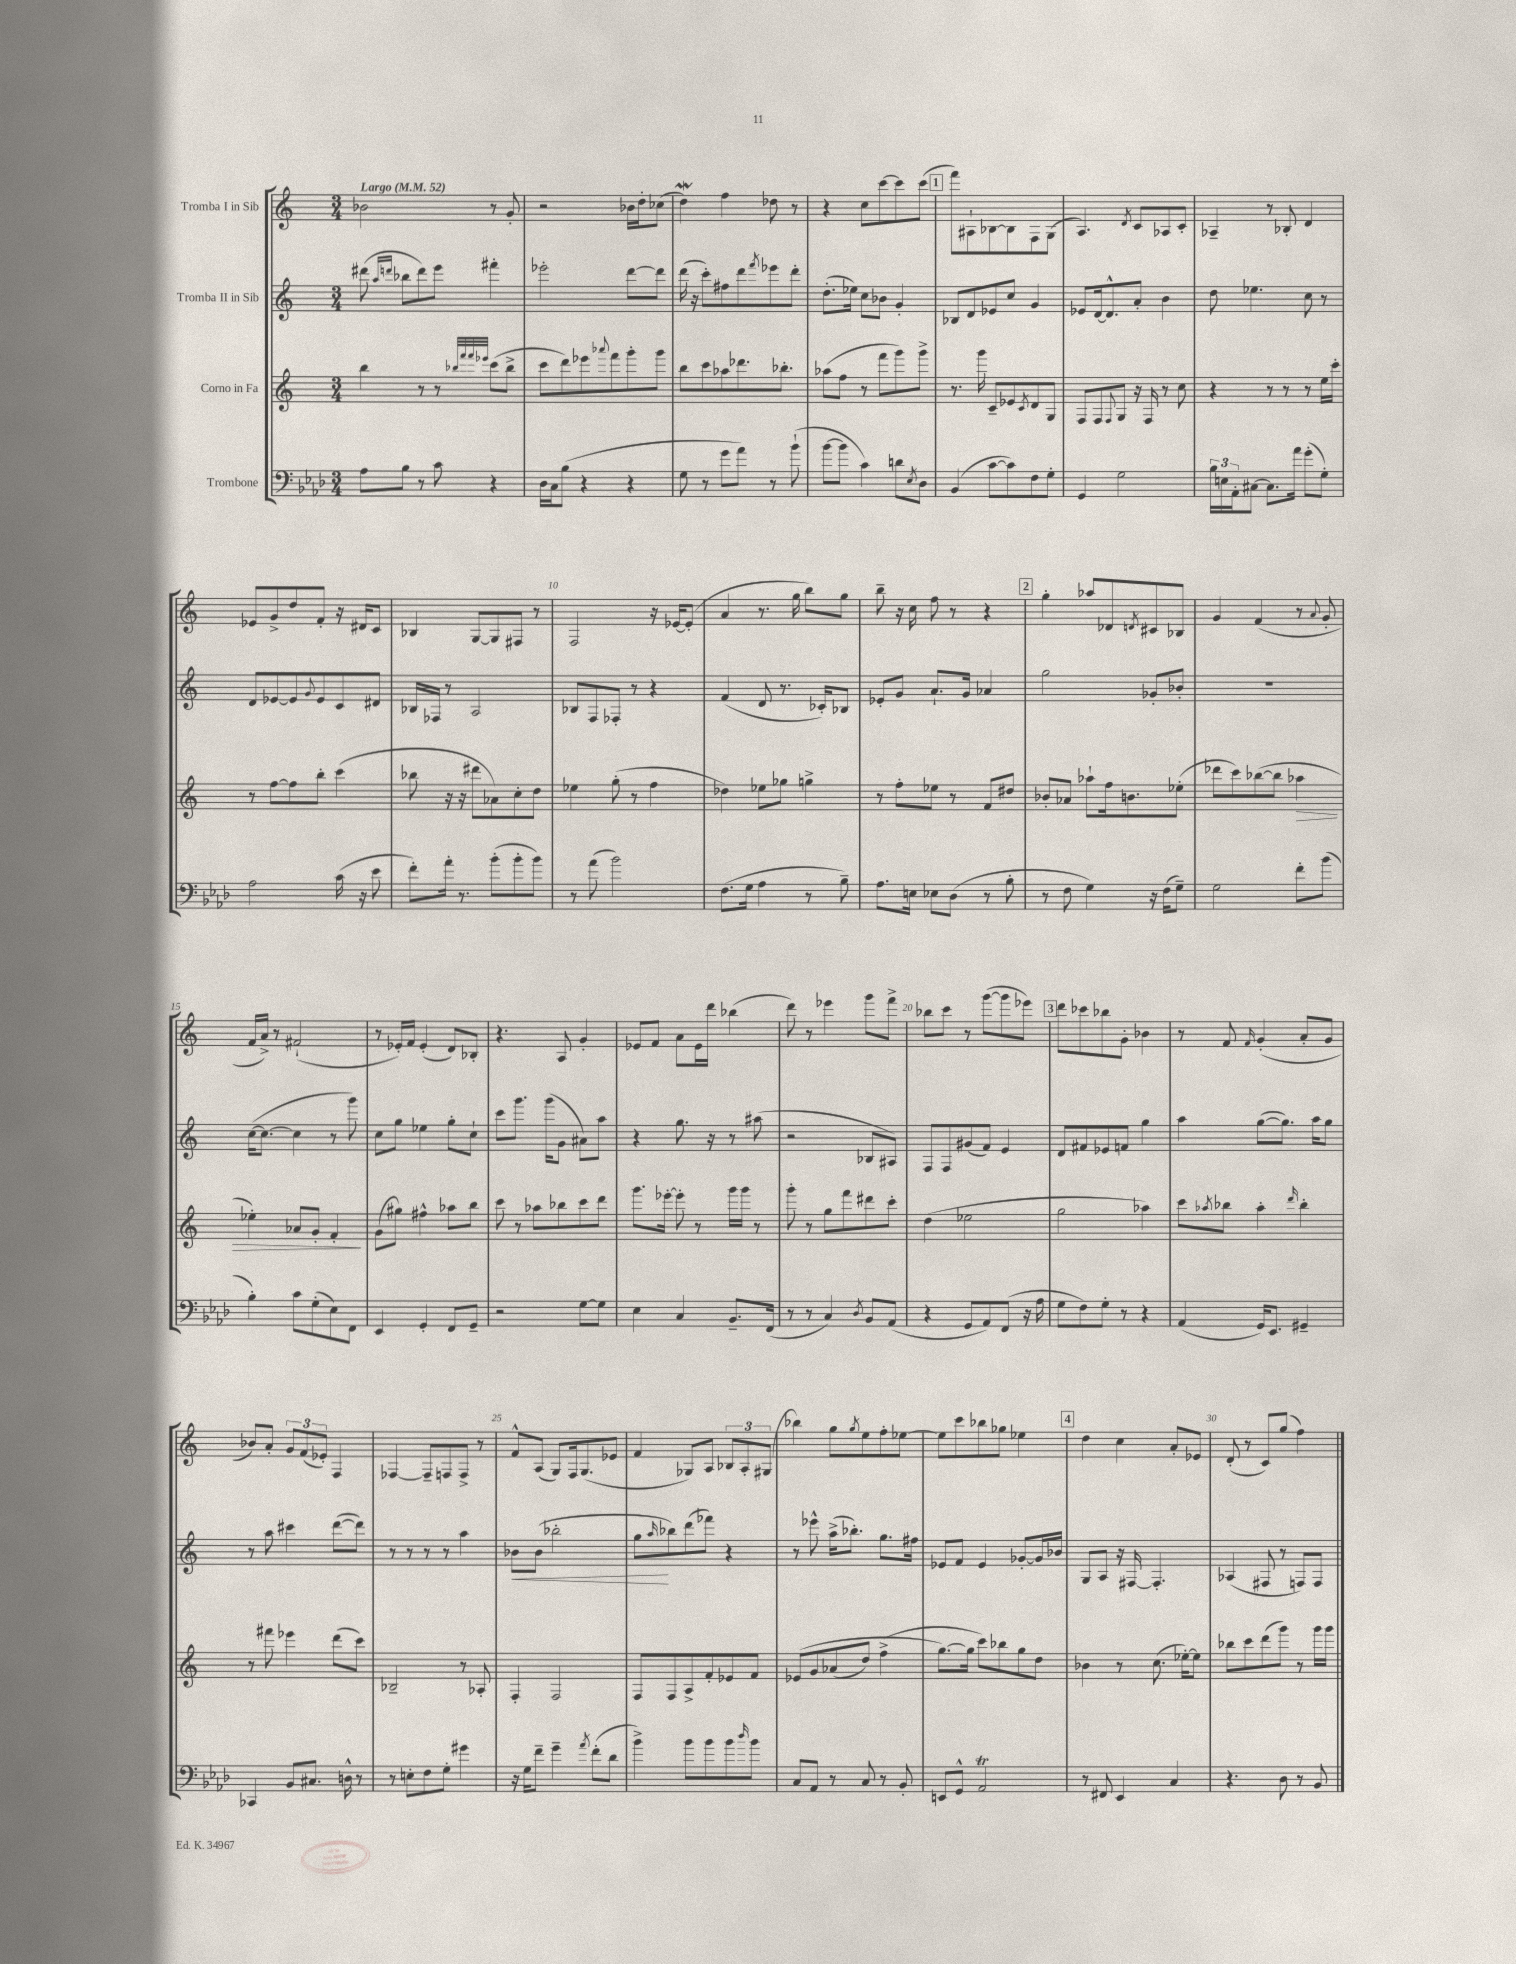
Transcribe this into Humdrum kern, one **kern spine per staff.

**kern	**kern	**dynam	**kern	**dynam	**kern
*part4	*part3	*part3	*part2	*part2	*part1
*staff4	*staff3	*staff3	*staff2	*staff2	*staff1
*I"Trombone	*I"Corno in Fa	*	*I"Tromba II in Sib	*	*I"Tromba I in Sib
*clefF4	*clefG2	*	*clefG2	*	*clefG2
*k[b-e-a-d-]	*k[]	*	*k[]	*	*k[]
*M3/4	*M3/4	*	*M3/4	*	*M3/4
*MM52	*MM52	*	*MM52	*	*MM52
=1	=1	=1	=1	=1	=1
!	!	!	!	!	!LO:TX:a:B:t=Largo
8A-\L	4bb\	.	(8ddd#X\	.	2b-X\
.	.	.	16qqaa/LL	.	.
.	.	.	16qqdddn/JJ	.	.
8B-\J	.	.	8bb-X\L	.	.
8r	8r	.	8ddd\)	.	.
8c\	8r	.	8eee\J	.	.
.	32qqbb-X/LLL	.	.	.	.
.	32qqfff/	.	.	.	.
.	32qqfff/	.	.	.	.
.	32qqeee-X/JJJ	.	.	.	.
4r	(8ccc\L	.	4fff#X'\	.	8r
.	8bb-^\J	.	.	.	8g'/
=2	=2	=2	=2	=2	=2
16D-\LL	8ccc\L	.	2eee-X'\	.	2r
16C\J	.	.	.	.	.
(8B-\J	8ddd\)	.	.	.	.
4r	8eee-X\	.	.	.	.
.	8qqaaa-X/	.	.	.	.
.	8fff\	.	.	.	.
4r	8ggg'\	.	[8ddd\L	.	16b-X\LL
.	.	.	.	.	16dd'\J
.	8ggg\J	.	8ddd\J]	.	(8cc-X\J
=3	=3	=3	=3	=3	=3
8G\	8bb\L	.	(16ddd\	.	4ddW\)
.	.	.	16r	.	.
8r	8ccc\	.	8ccc'\L)	.	.
8g\L	8aa-X\	.	8ff#X\	.	4ff\
8a-\J)	8.ddd-X\	.	8ddd\	.	.
.	.	.	8qfff/	.	.
8r	.	.	8eee-X\	.	8dd-X\
.	8.bb-X'\J	.	.	.	.
(8b-`\	.	.	8ddd'\J	.	8r
=4	=4	=4	=4	=4	=4
[8b-\L	(8aa-X\L	.	(8.dd'\L	.	4r
8b-\J]	8ff\J	.	.	.	.
.	.	.	16ee-X\Jk)	.	.
4c\)	8r	.	8cc\L	.	8cc\L
.	8fff\L	.	8b-X\J	.	[8ccc\
8dn\L	8ggg\)	.	4g'/	.	8ccc\]
8qE-/	.	.	.	.	.
8D-\J	8ggg^\J	.	.	.	(8ccc\J
!!LO:REH:place=s1:t=1
=5	=5	=5	=5	=5	=5
(4BB-/	8.r	.	8B-X/L	.	8fff\L)
.	.	.	8d/	.	8A#X`\
.	16ggg\	.	.	.	.
[8c\L	8c~/L	.	8e-X/	.	[8B-X\
8c\])	8e-X/	.	8cc/J	.	8B-\]
.	8qc/	.	.	.	.
8F\	8d/	.	4g/	.	8F\
8G'\J	8G/J	.	.	.	(8G\J
=6	=6	=6	=6	=6	=6
4GG/	8F/L	.	8e-X/L	.	4.A/)
.	8F/	.	[16d/k	.	.
.	.	.	8.d^^/]	.	.
.	8qqF/	.	.	.	.
2G\	8G/J	.	.	.	.
.	.	.	.	.	8qd/
.	16r	.	8a'/J	.	8c/L
.	16F/	.	.	.	.
.	8r	.	4b\	.	8A-X/
.	8cc\	.	.	.	8c'/J
=7	=7	=7	=7	=7	=7
24B-\LL	4r	.	8dd\	.	4A-X~/
24En\	.	.	.	.	.
24AA-'\J	.	.	.	.	.
[8C#X\J	.	.	4.ee-X\	.	.
8.C#\L]	8r	.	.	.	8r
.	8r	.	.	.	8B-X'/
16a-\Jk	.	.	.	.	.
(8g'\L	8r	.	8cc\	.	4d/
8G'\J)	16ee\LL	.	8r	.	.
.	16ccc'\JJ	.	.	.	.
!!LO:LB:g=z
=8	=8	=8	=8	=8	=8
2A-\	8r	.	8d/L	.	8e-X/L
.	[8ff\L	.	[8e-X/	.	8g^/
.	8ff\]	.	8e-/]	.	8dd/
.	.	.	8qqg/	.	.
.	8bb'\J	.	8e-/	.	8f'/J
(16c\	(4ccc\	.	8c/	.	16r
16r	.	.	.	.	16d#X/KL
8e-\	.	.	8d#X/J	.	8c/J
=9	=9	=9	=9	=9	=9
8f'\L)	8bb-X\	.	16B-X/LL	.	4B-X/
.	.	.	16F-X/JJ	.	.
16a-'\Jk	16r	.	8r	.	.
8.r	16r	.	.	.	.
.	8ddd#X\L	.	2A/	.	[8G/L
(8b-'\L	8a-X\)	.	.	.	8G/]
8b-'\	8cc'\	.	.	.	8F#X/J
8b-\J)	8dd\J	.	.	.	8r
=10	=10	=10	=10	=10	=10
8r	4ee-X\	.	8B-X/L	.	2F/
(8a-\	.	.	8F/	.	.
2b-\)	(8gg'\	.	8F-X'/J	.	.
.	8r	.	8r	.	.
.	4ff\	.	4r	.	16r
.	.	.	.	.	[16e-X/KL
.	.	.	.	.	(8e-'/J]
=11	=11	=11	=11	=11	=11
(8.F\L	4dd-X\)	.	(4f/	.	4a/
16G\Jk	.	.	.	.	.
4A-\	8ee-X\L	.	8d/	.	8.r
.	8gg-X\J	.	8.r	.	.
.	.	.	.	.	16gg\
8r	4ggn^\	.	.	.	8bb\L)
.	.	.	16c-X'/KL)	.	.
8B-~\)	.	.	8B-X/J	.	8gg\J
=12	=12	=12	=12	=12	=12
8.A-\L	8r	.	8e-X'/L	.	8bb~\
.	8ff'\L	.	8g/J	.	16r
16En\Jk	.	.	.	.	16cc\
8E-X\L	8ee-X\J	.	8.a`/L	.	8ff\
(8D-\J	8r	.	.	.	8r
.	.	.	16g/Jk	.	.
8r	8f/L	.	4a-X/	.	4r
8B-'\	8dd#X/J	.	.	.	.
!!LO:REH:place=s1:t=2
=13	=13	=13	=13	=13	=13
8r	8b-X'/L	.	2gg\	.	4gg'\
8F\	8a-X/J	.	.	.	.
4G\)	8aa-X`\L	.	.	.	8aa-X/L
.	16ff\k	.	.	.	8d-X/
.	8.bn\	.	.	.	.
.	.	.	.	.	8qdn/
16r	.	.	8g-X'/L	.	8c#X/
(16F\KL	.	.	.	.	.
8G~\J)	(8ee-X'\J	.	8b-X'/J	.	8B-X/J
=14	=14	=14	=14	=14	=14
2G\	8ddd-X\L	.	2.r	.	4g/
.	8ccc\)	.	.	.	.
.	([8bb-X\	.	.	.	(4f/
.	8bb-\J]	.	.	.	.
!	!	!LO:HP:b	!	!	!
8f'\L	4aa-X\	>	.	.	8r
.	.	.	.	.	8qqa/
(8b-\J	.	.	.	.	8g'/
!!LO:LB:g=z
=15	=15	=15	=15	=15	=15
4B-'\)	4ee-X'\)	.	([16cc\KL	.	16f/LL
.	.	.	8.cc\J_	.	16a^/JJ)
.	.	.	.	.	8r
8c\L	8a-X/L	.	4cc\]	.	(2f#X`/
(8G'\	8g'/J	.	.	.	.
8E-\)	4f'/	.	8r	.	.
8FF\J	.	.	8ggg\)	.	.
.	.	]	.	.	.
=16	=16	=16	=16	=16	=16
4EE-/	(8g\L	.	8cc\L	.	8r
.	8gg#X\J)	.	8gg\J	.	16e-X'/LL)
.	.	.	.	.	16f/JJ
4GG'/	4ff#X^^\	.	4ee-X\	.	(4e-'/
8FF/L	8aa-X\L	.	8gg'\L	.	8d/L)
8GG~/J	8bb\J	.	8cc`\J	.	8B-X'/J
=17	=17	=17	=17	=17	=17
2r	8ccc\	.	8ccc\L	.	4.r
.	8r	.	8.ggg\J	.	.
.	8aa-X\L	.	.	.	.
.	.	.	(16ggg\KL	.	.
.	8bb-X\	.	8g\J	.	8A/
[8G\L	8ccc\	.	8a#X\L)	.	4g'/
8G\J]	8ddd\J	.	8aa\J	.	.
=18	=18	=18	=18	=18	=18
4E-\	8.ggg\L	.	4r	.	8e-X/L
.	.	.	.	.	8f/J
.	[16eee-X'\Jk	.	.	.	.
4C/	8eee-'\]	.	8.gg\	.	8a\L
.	8r	.	.	.	16e-\L
.	.	.	16r	.	16ddd\JJ
8.BB-~/L	16ggg\LL	.	8r	.	(4bb-X\
.	16ggg\JJ	.	.	.	.
.	8r	.	(8aa#X\	.	.
(16FF/Jk	.	.	.	.	.
=19	=19	=19	=19	=19	=19
8r	8ggg'\	.	2r	.	8ddd\)
8r	8r	.	.	.	8r
4C/)	8gg\L	.	.	.	4eee-X\
.	8fff\	.	.	.	.
8qD-/	.	.	.	.	.
8BB-/L	8ddd#X\	.	8B-X/L	.	8ggg\L
(8AA-/J	8ccc'\J	.	8A#X/J)	.	8fff^\J
=20	=20	=20	=20	=20	=20
4r	(4dd\	.	8F/L	.	8bb-X\L
.	.	.	8F/	.	8ccc\J
8GG/L	2ee-X\	.	(8g#X/	.	8r
8AA-/)	.	.	8f/J)	.	([8ggg\L
(8FF/J	.	.	4e/	.	8ggg\]
16r	.	.	.	.	8eee-X\J)
16A-\	.	.	.	.	.
!!LO:REH:place=s1:t=3
=21	=21	=21	=21	=21	=21
8G\L	2gg\	.	8d/L	.	8ddd\L
8F\)	.	.	8f#X/	.	8ccc-X\
8G'\J	.	.	8e-X/	.	8bb-X\
8r	.	.	8fn/J	.	8g'\J
4r	4aa-X\)	.	4gg\	.	4b-X\
=22	=22	=22	=22	=22	=22
(4AA-/	8ccc\L	.	4aa\	.	8r
.	8qaa-X/	.	.	.	.
.	8bb-X\J	.	.	.	8f/
.	.	.	.	.	16qqf/
16GG/KL)	4aa-'\	.	([8gg\L	.	(4g'/
8.EE-/J	.	.	.	.	.
.	.	.	8.gg\J])	.	.
.	16qqddd/	.	.	.	.
4GG#X~/	4bb-'\	.	.	.	8a'/L
.	.	.	16aa\KL	.	.
.	.	.	8gg\J	.	8g/J
!!LO:LB:g=z
=23	=23	=23	=23	=23	=23
4CC-X/	8r	.	8r	.	8b-X/L)
.	8fff#X\	.	8aa\	.	8a'/J
8BB-/L	4eee-X\	.	4ccc#X\	.	12g/L
.	.	.	.	.	(12f/
8.C#X/J	.	.	.	.	.
.	.	.	.	.	12e-X'/J)
.	(8ddd\L	.	([8ddd\L	.	4F/
16Dn^^\	.	.	.	.	.
8r	8ccc\J)	.	8ddd\J])	.	.
=24	=24	=24	=24	=24	=24
8r	2B-X~/	.	8r	.	[4F-X/
8En'\L	.	.	8r	.	.
8F\	.	.	8r	.	8F-~/L]
8G'\J	.	.	8r	.	8Fn/
4g#X\	8r	.	4aa\	.	8F^/J
.	8A-X'/	.	.	.	8r
=25	=25	=25	=25	=25	=25
!	!	!	!	!LO:HP:b	!
16r	4F'/	.	8b-X\L	<	8f^^/L
16G\KL	.	.	.	.	.
8f~\J	.	.	(8b-\J	.	(8A/J
4g~\	2F/	.	2bb-X'\	.	8G/L)
.	.	.	.	.	16F/k
.	.	.	.	.	(8.G/
8qa-/	.	.	.	.	.
(8f'\L	.	.	.	.	.
8d-\J	.	.	.	.	8e-X/J
=26	=26	=26	=26	=26	=26
4b-^\)	8F/L	.	8gg\L	.	4f/
.	.	.	16qqaa/	.	.
.	8F/	.	8bb-X\)	[	.
8b-\L	8A^/	.	(8ddd\	.	8G-X/L)
8b-\	8f'/	.	8fff-X\J)	.	8A/J
8b-\	8e-X/	.	4r	.	12B-X/L
.	.	.	.	.	12A'/
16qqdd-/	.	.	.	.	.
8b-\J	8f/J	.	.	.	.
.	.	.	.	.	(12G#X/J
=27	=27	=27	=27	=27	=27
8C/L	(8e-X/L	.	8r	.	4bb-X\)
8AA-/J	8g/	.	8eee-X^^\	.	.
8r	(8a-X/	.	(16aa^\KL	.	8gg\L
.	.	.	8.bb-X'\J)	.	.
.	.	.	.	.	8qgg/
8C/	8dd/J)	.	.	.	8ee\
8r	(4ff^\	.	8.gg\L	.	8ff'\
8BB-'/	.	.	.	.	[8ee-X\J
.	.	.	16ff#X\Jk	.	.
=28	=28	=28	=28	=28	=28
8EEn/L	[8.gg\L)	.	8e-X/L	.	8ee-\L]
8GG^^/J	.	.	8f/J	.	8ccc\
.	16gg\Jk]	.	.	.	.
2AA-T/	8ccc\L)	.	4e-/	.	8bb-X\
.	8bb-X\	.	.	.	8gg-X\J
.	8gg\	.	[8g-X'/L	.	4ee-X\
.	8dd\J	.	16g-/L]	.	.
.	.	.	16b-X/JJ	.	.
!!LO:REH:place=s1:t=4
=29	=29	=29	=29	=29	=29
8r	4b-X\	.	8G/L	.	4dd\
8FF#X/	.	.	8A/J	.	.
4EE-/	8r	.	16r	.	4cc\
.	.	.	[16F#X/	.	.
.	(8.cc\	.	4.F#'/]	.	.
4C/	.	.	.	.	8a'/L
.	[16ee-X'\KL)	.	.	.	.
.	8ee-\J]	.	.	.	8e-X/J
=30	=30	=30	=30	=30	=30
4.r	8bb-X\L	.	(4A-X/	.	(8d'/
.	8ccc\	.	.	.	8r
.	(8ddd\	.	8F#X/	.	8c/L)
8D-\	8ggg\J)	.	8r	.	(8gg/J
8r	8r	.	8Fn/L)	.	4ff\)
8BB-/	16ggg\LL	.	8F/J	.	.
.	16ggg\JJ	.	.	.	.
==	==	==	==	==	==
*-	*-	*-	*-	*-	*-
